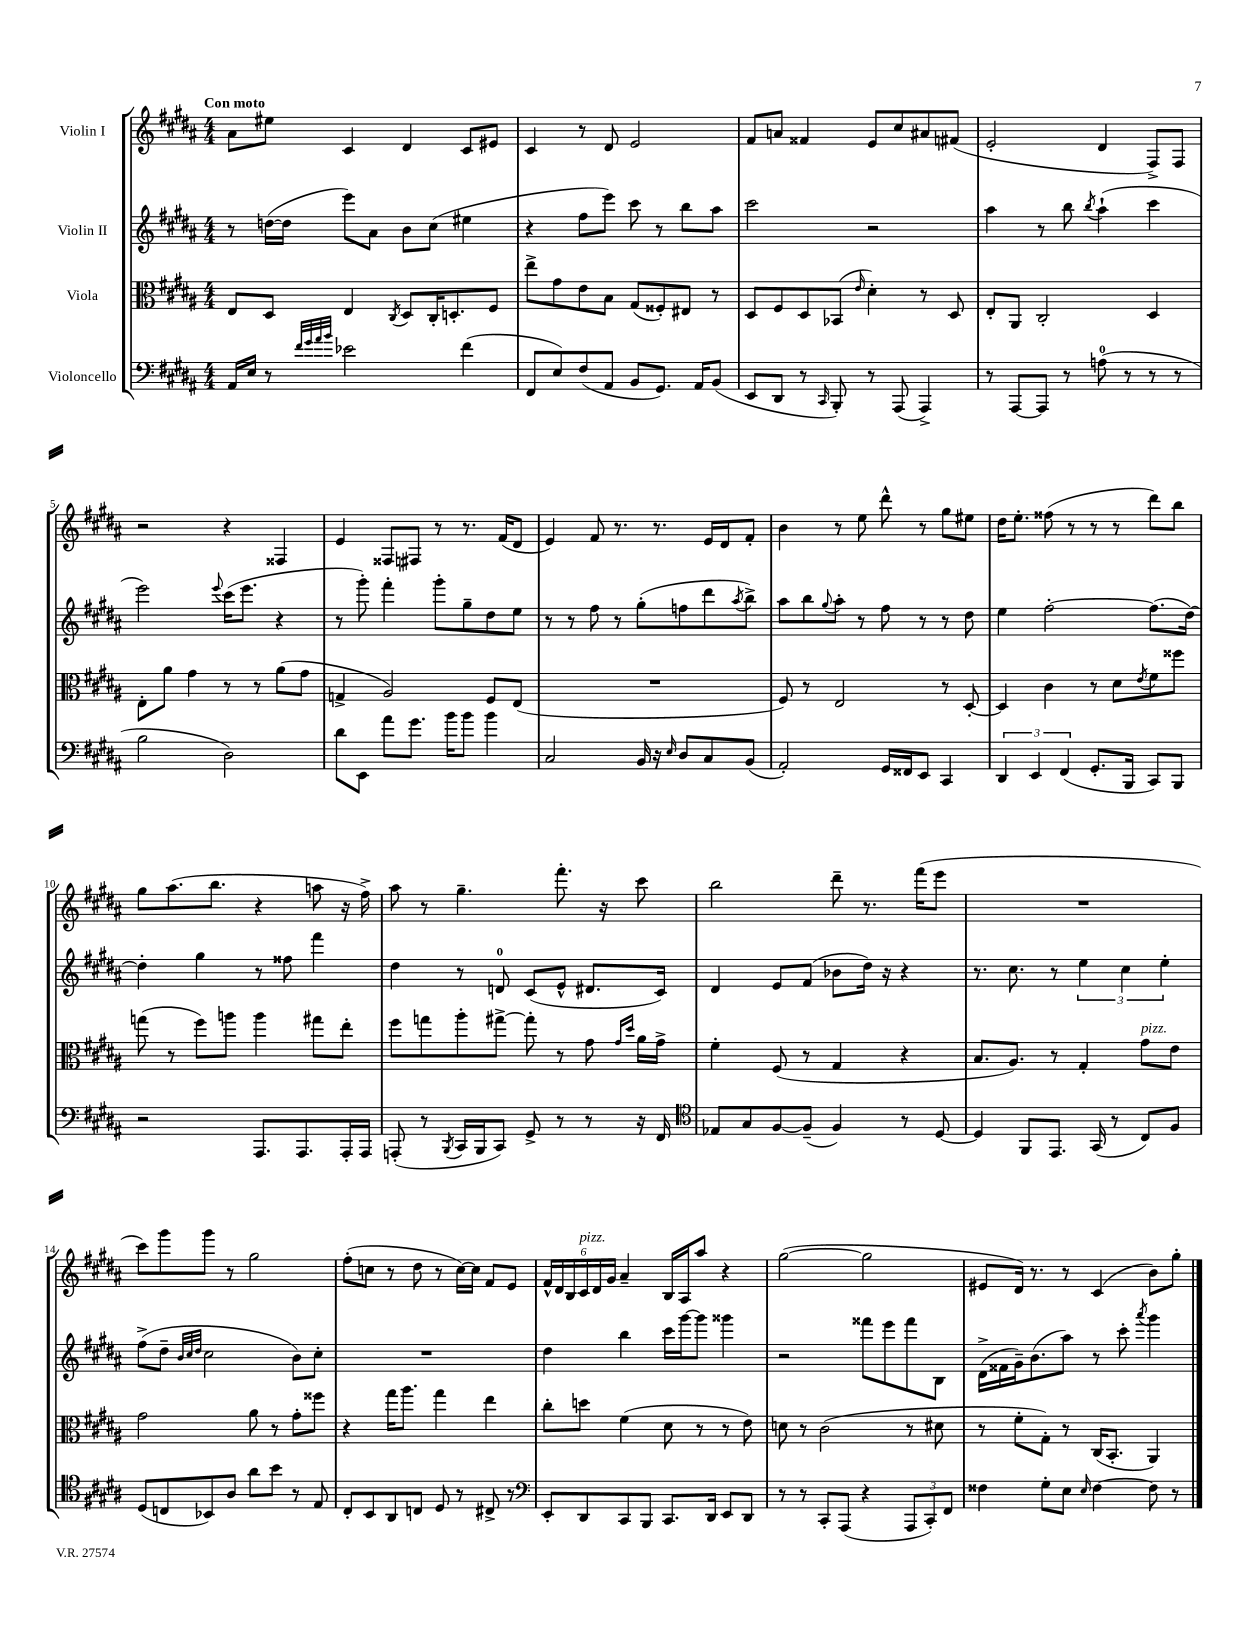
<<
\new StaffGroup <<
\new Staff = "s0" \with { instrumentName = "Violin I" } {
    \clef treble \key b \major \numericTimeSignature \time 4/4 \tempo "Con moto"
    ais'8 eis''8 cis'4 dis'4 cis'8 eis'8 |
    cis'4 r8 dis'8 e'2 |
    fis'8 a'8 fisis'4 e'8 cis''8 ais'8 fis'8( |
    e'2-. dis'4 fis8->) fis8 |
    r2 r4 fisis4 |
    e'4 fisis8 fis8 r8 r8. fis'16( dis'8 |
    e'4) fis'8 r8. r8. e'16 dis'16 fis'8-. |
    b'4 r8 e''8 dis'''8-^ r8 gis''8 eis''8 |
    dis''16 e''8.-. fisis''8( r8 r8 r8 dis'''8) b''8 |
    gis''8 ais''8.( b''8. r4 a''8 r16 fis''16->) |
    ais''8 r8 gis''4.-- fis'''8.-. r16 cis'''8 |
    b''2 dis'''8-- r8. fis'''16( e'''8 |
    R1 |
    cis'''8) gis'''8 gis'''8 r8 gis''2 |
    fis''8-.( c''8 r8 dis''8 r8 c''16~) c''16 fis'8 e'8 |
    \tuplet 6/4 { fis'16-^ dis'16 b16 cis'16^\markup { \italic "pizz." } dis'16 gis'16 } ais'4-- b16 ais16 ais''8 r4 |
    gis''2~( gis''2 |
    eis'8 dis'16) r8. r8 cis'4( b'8) gis''8-. \bar "|." |
}
\new Staff = "s1" \with { instrumentName = "Violin II" } {
    \clef treble \key b \major \numericTimeSignature \time 4/4
    r8 d''16~( d''16 e'''8) ais'8 b'8 cis''8( eis''4 |
    r4 fis''8 e'''8) cis'''8 r8 b''8 ais''8 |
    cis'''2 r2 |
    ais''4 r8 b''8 \acciaccatura { b''8 } ais''4-!( cis'''4 |
    e'''2) \appoggiatura { e'''8 } cis'''16( e'''8. r4 |
    r8 gis'''8-.) fis'''4-. gis'''8-. gis''8-- dis''8 e''8 |
    r8 r8 fis''8 r8 gis''8-.( f''8 dis'''8 \acciaccatura { ais''8 } b''8->) |
    ais''8 b''8 \appoggiatura { gis''8 } ais''8-. r8 fis''8 r8 r8 dis''8 |
    e''4 fis''2~-. fis''8.( dis''16~) |
    dis''4-. gis''4 r8 fisis''8 fis'''4 |
    dis''4 r8 d'8-0 cis'8( e'8-^ dis'8. cis'16) |
    dis'4 e'8 fis'8( bes'8 dis''16) r16 r4 |
    r8. cis''8. r8 \tuplet 3/2 { e''4 cis''4 e''4-. } |
    fis''8->( dis''8-- \grace { b'32 cis''32 dis''32 } cis''2 b'8) cis''8-. |
    R1 |
    dis''4 b''4 cis'''16 gis'''16~ gis'''8 gisis'''4 |
    r2 fisis'''8 e'''8 fisis'''8 b8 |
    dis'16->( fisis'16 gis'16--) b'8.( ais''8) r8 cis'''8-. \acciaccatura { ais'''8 } gis'''4 \bar "|." |
}
\new Staff = "s2" \with { instrumentName = "Viola" } {
    \clef alto \key b \major \numericTimeSignature \time 4/4
    e8 dis8 e4 \acciaccatura { cis8 } dis8 cis16-. d8.-. fis8 |
    e''8-> gis'8 e'8 b8 gis8( fisis8-.) eis8 r8 |
    dis8 fis8 dis8 bes,8( \grace { e'16 } dis'4-.) r8 dis8 |
    e8-. ais,8 cis2-. dis4 |
    e8-. ais'8 gis'4 r8 r8 ais'8( gis'8 |
    g4-> ais2) fis8 e8( |
    R1 |
    fis8) r8 e2 r8 dis8~-. |
    dis4 cis'4 r8 dis'8 \acciaccatura { e'8 } fis'8 fisis''8 |
    g''8( r8 fis''8) a''8 a''4 gis''8 e''8-. |
    fis''8 g''8 ais''8-. gis''8~-> gis''8-. r8 gis'8 \grace { gis'16 dis''16 } ais'16 gis'16-> |
    fis'4-. fis8( r8 gis4 r4 |
    b8. ais8.) r8 gis4-. gis'8^\markup { \italic "pizz." } e'8 |
    gis'2 ais'8 r8 gis'8-. fisis''8 |
    r4 gis''16 ais''8. gis''4 e''4 |
    cis''8-. d''8 fis'4( dis'8 r8 r8 e'8) |
    d'8 r8 cis'2( r8 dis'8 |
    r8 fis'8-. gis8-.) r8 cis16( b,8.-. ais,4) \bar "|." |
}
\new Staff = "s3" \with { instrumentName = "Violoncello" } {
    \clef bass \key b \major \numericTimeSignature \time 4/4
    ais,16 e16 r8 \grace { fis'32 gis'32 ais'32 b'32 } ees'2 fis'4( |
    fis,8 e8) fis8( ais,8 b,8 gis,8.) ais,16 b,8( |
    e,8 dis,8 r8 \grace { cis,16 } b,,8-.) r8 ais,,8( ais,,4->) |
    r8 ais,,8~ ais,,8 r8 a8-0( r8 r8 r8 |
    b2 dis2) |
    dis'8 e,8 ais'8 gis'8. b'16 b'8 b'4 |
    cis2 b,16 r16 \grace { e16 } dis8 cis8 b,8( |
    ais,2-.) gis,16 fisis,16 e,8 cis,4 |
    \tuplet 3/2 { dis,4 e,4 fis,4( } gis,8.-. b,,16 cis,8) b,,8 |
    r2 ais,,8. ais,,8. ais,,16-. ais,,16 |
    a,,8-.( r8 \acciaccatura { b,,8 } cis,16 b,,16 cis,8) gis,8-> r8 r8 r16 fis,16 |
    \clef tenor ees8 gis8 fis8~ fis8--( fis4) r8 dis8~ |
    dis4 fis,8 e,8. gis,16( r8 cis8) fis8 |
    dis8( c8 bes,8) ais8 ais'8 b'8 r8 e8 |
    cis8-. b,8 ais,8 c8 dis8 r8 cis8-> r8 |
    \clef bass e,8-. dis,8 cis,8 b,,8 cis,8. dis,16 e,8 dis,8 |
    r8 r8 cis,8-. ais,,8( r4 \tuplet 3/2 { ais,,8 cis,8-.) fis,8 } |
    fisis4 gis8-. e8 \grace { e16 } fisis4~ fisis8 r8 \bar "|." |
}
>>
>>
